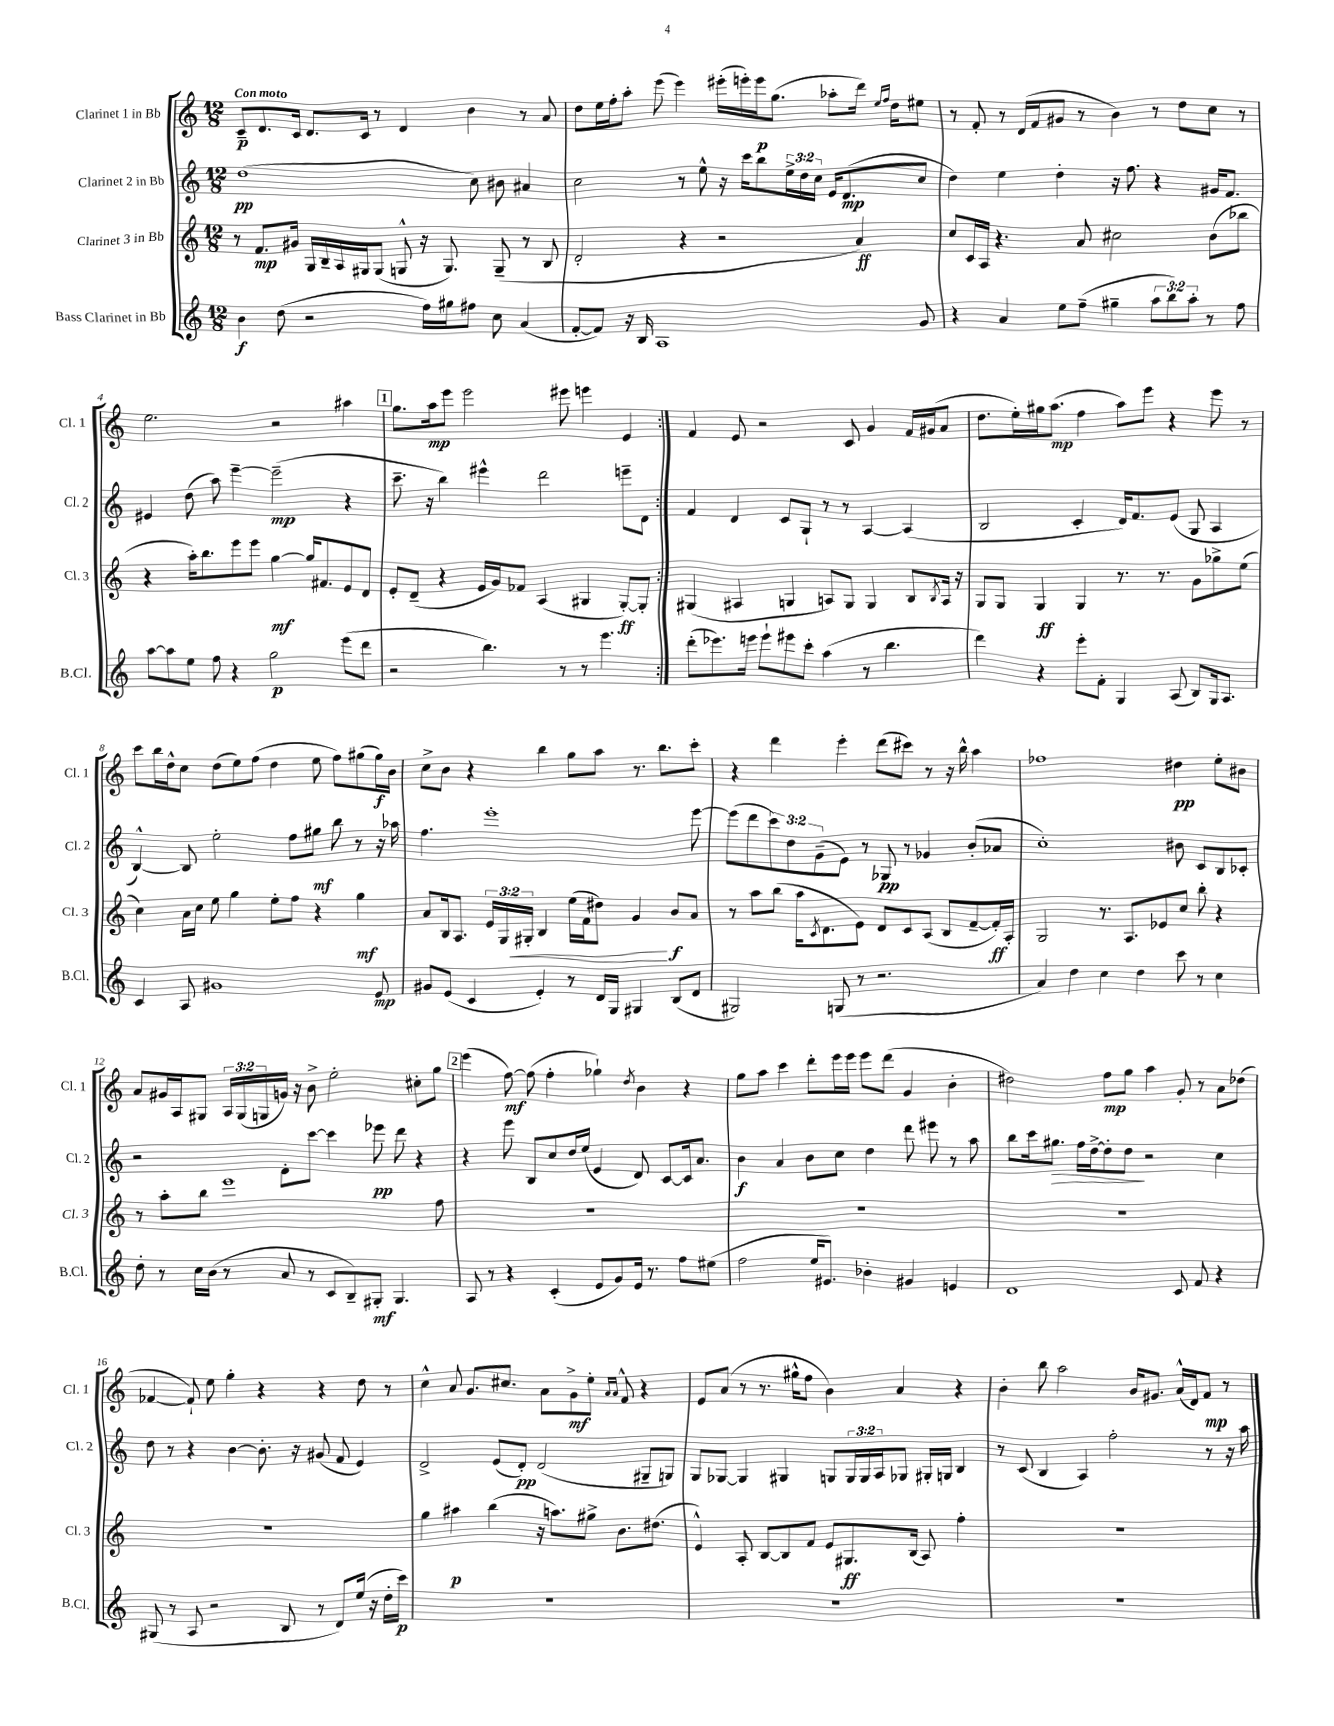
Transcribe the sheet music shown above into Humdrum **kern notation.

**kern	**dynam	**kern	**dynam	**kern	**dynam	**kern	**dynam
*part4	*part4	*part3	*part3	*part2	*part2	*part1	*part1
*staff4	*staff4	*staff3	*staff3	*staff2	*staff2	*staff1	*staff1
*I"Bass Clarinet in Bb	*	*I"Clarinet 3 in Bb	*	*I"Clarinet 2 in Bb	*	*I"Clarinet 1 in Bb	*
*I'B.Cl.	*	*I'Cl. 3	*	*I'Cl. 2	*	*I'Cl. 1	*
*clefG2	*	*clefG2	*	*clefG2	*	*clefG2	*
*k[]	*	*k[]	*	*k[]	*	*k[]	*
*M12/8	*	*M12/8	*	*M12/8	*	*M12/8	*
=1	=1	=1	=1	=1	=1	=1	=1
!	!	!	!	!	!	!LO:TX:a:B:t=Con moto	!
4b\	f	8r	.	(1dd	pp	8c~/L	p
.	.	8.f/L	mp	.	.	8.d/	.
(8dd\	.	.	.	.	.	.	.
.	.	16g#X/Jk	.	.	.	16c/Jk	.
2r	.	16G/LL	.	.	.	8.d/L	.
.	.	16B~/	.	.	.	.	.
.	.	16A/	.	.	.	.	.
.	.	16G#X/J	.	.	.	16c/Jk	.
.	.	(8G#/J	.	.	.	8r	.
.	.	8Gn^^/	.	.	.	4d/	.
16ff\LL)	.	16r	.	.	.	.	.
16gg#X\J	.	8.G/)	.	.	.	.	.
8ff#X\J	.	.	.	8cc\)	.	4b\	.
8cc\	.	(8G~/	.	8b#X\	.	.	.
(4a/	.	8r	.	4a#X/	.	8r	.
.	.	8B/	.	.	.	8a/	.
=2	=2	=2	=2	=2	=2	=2	=2
[8f'/L	.	2d'/	.	2cc\	.	8dd\L	.
8f/J])	.	.	.	.	.	16ee\L	.
.	.	.	.	.	.	16ff'\J	.
16r	.	.	.	.	.	8aa'\J	.
16B/	.	.	.	.	.	.	.
1A	.	.	.	.	.	(8eee\	.
.	.	4r	.	8r	.	4eee\)	.
.	.	.	.	8ee^^\	.	.	.
.	.	2r	.	16r	.	(16eee#X'\LL	.
.	.	.	.	16ccc\KL	.	16eeen'\)	.
.	.	.	.	8bb\	.	16eee\J	p
.	.	.	.	.	.	(8.gg\J	.
.	.	.	.	24ee^\L	.	.	.
.	.	.	.	24dd\	.	.	.
.	.	.	.	24cc\JJ	.	.	.
.	.	.	.	16e/KL	.	8aa-X'\L	.
.	.	.	.	(8.d/	mp	.	.
.	.	4a/)	ff	.	.	16ddd\Jk)	.
.	.	.	.	.	.	16qqee/LL	.
.	.	.	.	.	.	16qqff/JJ	.
.	.	.	.	.	.	16dd\KL	.
8g/	.	.	.	8cc/J	.	8ee#X\J	.
=3	=3	=3	=3	=3	=3	=3	=3
4r	.	8cc/L	.	4dd\)	.	8r	.
.	.	16c/L	.	.	.	8f'/	.
.	.	16A/JJ	.	.	.	.	.
4a/	.	4.r	.	4ee\	.	8r	.
.	.	.	.	.	.	(16d/LL	.
.	.	.	.	.	.	16f/J	.
8ee\L	.	.	.	4dd'\	.	8g#X/J	.
(8ff~\J	.	8a/	.	.	.	8r	.
4gg#X~\	.	2cc#X\	.	16r	.	4b\)	.
.	.	.	.	8.ff\	.	.	.
12aa\L	.	.	.	4r	.	8r	.
12bb\)	.	.	.	.	.	.	.
.	.	.	.	.	.	8dd\L	.
12aa'\J	.	.	.	.	.	.	.
8r	.	(8b\L	.	16g#X/KL	.	8cc\J	.
.	.	.	.	8.f/J	.	.	.
8ff\	.	8bb-X\J	.	.	.	8r	.
!!LO:LB:g=z
=4	=4	=4	=4	=4	=4	=4	=4
[8aa\L	.	4r	.	4e#X/	.	2.ee\	.
8aa\]	.	.	.	.	.	.	.
8ee\J	.	16aa'\KL)	.	(8dd\	.	.	.
.	.	8.bb\	.	.	.	.	.
8ff\	.	.	.	8aa\)	.	.	.
4r	.	8eee\	.	[4eee~\	.	.	.
.	.	8eee\J	.	.	.	.	.
2gg\	p	[4gg\	mf	(2eee~\]	mp	2r	.
.	.	16gg/KL]	.	.	.	.	.
.	.	8.f#X/	.	.	.	.	.
(8eee\L	.	8e/	.	4r	.	4aa#X\	.
8ddd\J	.	8d/J	.	.	.	.	.
!!LO:REH:place=s1:t=1
=5	=5	=5	=5	=5	=5	=5	=5
2r	.	8e'/L	.	8.ccc~\	.	8.gg\L	.
.	.	(8d~/J	.	.	.	.	.
.	.	.	.	16r	.	16aa\k	mp
.	.	4r	.	4bb\)	.	8eee\J	.
.	.	.	.	.	.	2eee\	.
4.bb\)	.	16e/LL	.	4eee#X^^\	.	.	.
.	.	16g/J)	.	.	.	.	.
.	.	8f-X/J	.	.	.	.	.
.	.	(4A/	.	2ddd\	.	.	.
8r	.	.	.	.	.	8eee#X\	.
8r	.	4G#X/	.	.	.	4eeen\	.
4.eee\	.	.	.	.	.	.	.
.	.	[8G#'/L)	ff	8eeen~\L	.	4e/	.
.	.	8G#'/J]	.	8d\J	.	.	.
=6:|!	=6:|!	=6:|!	=6:|!	=6:|!	=6:|!	=6:|!	=6:|!
(8ddd'\L	.	(4G#X/	.	4f/	.	4f/	.
8.eee-X\)	.	.	.	.	.	.	.
.	.	4A#X/	.	4d/	.	8e/	.
16eeen\Jk	.	.	.	.	.	.	.
8eee`\L	.	.	.	.	.	2r	.
8eee#X\	.	4Gn/	.	8c/L	.	.	.
8ccc'\J	.	.	.	8G`/J	.	.	.
(4aa\	.	8An/L)	.	8r	.	.	.
.	.	8G/J	.	8r	.	8c/	.
8r	.	4G/	.	[4A/	.	4g/	.
4.bb\	.	.	.	.	.	.	.
.	.	8B/L	.	(4A/]	.	16f/LL	.
.	.	.	.	.	.	(16g#X/J	.
.	.	8qB/	.	.	.	.	.
.	.	16A/Jk	.	.	.	8a/J	.
.	.	16r	.	.	.	.	.
=7	=7	=7	=7	=7	=7	=7	=7
4ddd\)	.	8G/L	.	2B/	.	8.dd\L	.
.	.	8G/J	.	.	.	.	.
.	.	.	.	.	.	16ee'\L)	.
4r	.	4G/	ff	.	.	16gg#X\J	.
.	.	.	.	.	.	(8.aa\J	mp
8eee'\L	.	4G/	.	4c'/	.	4ff\	.
8f'\J	.	.	.	.	.	.	.
4G/	.	8.r	.	16d/KL)	.	8aa\L)	.
.	.	.	.	8.f/	.	.	.
.	.	.	.	.	.	8eee\J	.
.	.	8.r	.	.	.	.	.
(8A/	.	.	.	(8e/J	.	4r	.
8B/L)	.	8g\L	.	8G/	.	.	.
16G/k	.	8gg-X^\	.	4A/	.	8eee\	.
8.A/J	.	.	.	.	.	.	.
.	.	(8ee\J	.	.	.	8r	.
!!LO:LB:g=z
=8	=8	=8	=8	=8	=8	=8	=8
4c/	.	4cc\)	.	[4B^^/)	.	8ccc\L	.
.	.	.	.	.	.	16bb\L	.
.	.	.	.	.	.	16dd^^\J	.
8A/	.	16a\LL	.	8B/]	.	8cc\J	.
.	.	16cc\JJ	.	.	.	.	.
1g#X	.	8ee\	.	2ee'\	.	(8dd\L	.
.	.	4gg\	.	.	.	8ee\)	.
.	.	.	.	.	.	(8ff\J	.
.	.	8ee'\L	.	.	.	4dd\	.
.	.	8ff\J	.	8ff\L	.	.	.
.	.	4r	.	8gg#X\J	mf	8ee\	.
.	.	.	.	8bb\	.	8ff\L)	.
.	.	4gg\	mf	8r	.	(8gg#X\	.
8e/	mp	.	.	16r	.	16gg#\L)	f
.	.	.	.	16aa-X\	.	16b\JJ	.
=9	=9	=9	=9	=9	=9	=9	=9
8g#X/L	.	8a/L	.	4.ff\	.	8cc^\L	.
(8e/J	.	16B/k	.	.	.	8b\J	.
.	.	8.A/J	.	.	.	.	.
4c/	.	.	.	.	.	4r	.
.	.	24e/LL	.	1eee'	.	.	.
.	.	24G/	.	.	.	.	.
!	!	!	!LO:HP:b	!	!	!	!
.	.	24G#X'/JJ	<	.	.	.	.
4e'/)	.	4B/	.	.	.	4bb\	.
8r	.	(16ee\LL	.	.	.	8gg\L	.
.	.	16f\J	.	.	.	.	.
16d/LL	.	8dd#X\J)	.	.	.	8aa\J	.
16G/JJ	.	.	.	.	.	.	.
4G#X/	.	4g/	.	.	.	8.r	.
.	.	.	.	.	.	8.bb\L	.
(8B/L	.	8b/L	[ f	.	.	.	.
8d/J	.	8a/J	.	[8eee\	.	8ccc'\J	.
=10	=10	=10	=10	=10	=10	=10	=10
2G#X/)	.	8r	.	(8eee\L]	.	4r	.
.	.	8aa\L	.	8ddd\	.	.	.
.	.	(8bb\J	.	12ccc\)	.	4ddd\	.
.	.	.	.	12dd\	.	.	.
.	.	16aa\KL	.	.	.	.	.
.	.	.	.	(12g~\	.	.	.
.	.	8qc/	.	.	.	.	.
.	.	8.d\	.	.	.	.	.
(8Gn/	.	.	.	8e\J)	.	4eee'\	.
8r	.	8e\J)	.	8r	.	.	.
2.r	.	8d/L	.	8G-X/	pp	(8ddd\L	.
.	.	8c/	.	8r	.	8ccc#X\J)	.
.	.	(8A/J	.	4g-X/	.	8r	.
.	.	8B/L	.	.	.	16r	.
.	.	.	.	.	.	16bb^^\	.
.	.	[8f~/	.	(8b'/L	.	4aa\	.
.	.	16f'/L])	ff	8a-X/J	.	.	.
.	.	16A'/JJ	.	.	.	.	.
=11	=11	=11	=11	=11	=11	=11	=11
4a/)	.	2G/	.	1cc')	.	1ff-X	.
4dd\	.	.	.	.	.	.	.
4cc\	.	8.r	.	.	.	.	.
.	.	8.A/L	.	.	.	.	.
4dd\	.	.	.	.	.	.	.
.	.	8e-X/	.	.	.	.	.
8ccc\	.	8cc/J	.	8b#X\	.	4dd#X\	pp
8r	.	8bb'\	.	8c/L	.	.	.
4cc\	.	4r	.	8B/	.	8ee'\L	.
.	.	.	.	8c-X'/J	.	8b#X\J	.
!!LO:LB:g=z
=12	=12	=12	=12	=12	=12	=12	=12
8dd'\	.	8r	.	2r	.	8a/L	.
8r	.	8aa'\L	.	.	.	16g#X/L	.
.	.	.	.	.	.	16A/J	.
16cc\LL	.	8bb\J	.	.	.	8G#X/J	.
(16b\JJ	.	.	.	.	.	.	.
8r	.	1eee	.	.	.	24A/LL	.
.	.	.	.	.	.	(24G#/	.
.	.	.	.	.	.	24Gn/	.
8a/	.	.	.	8d'\L	.	16gn/JJ)	.
.	.	.	.	.	.	16r	.
8r	.	.	.	[8ccc\J	.	8b^\	.
8c/L	.	.	.	4ccc\]	.	2ee'\	.
8B~/)	.	.	.	.	.	.	.
8G#X'/J	mf	.	.	8eee-X\	pp	.	.
4.G#/	.	.	.	8ddd\	.	.	.
.	.	.	.	4r	.	8cc#X'\L	.
.	.	8ff\	.	.	.	8gg\J	.
!!LO:REH:place=s1:t=2
=13	=13	=13	=13	=13	=13	=13	=13
8A/	.	1.r	.	4r	.	(4eee\	.
8r	.	.	.	.	.	.	.
4r	.	.	.	8eee\	.	[8ff\)	mf
.	.	.	.	8B/L	.	(8ff\]	.
(4c'/	.	.	.	8cc/	.	4ff'\	.
.	.	.	.	16dd/L	.	.	.
.	.	.	.	(16ee/JJ	.	.	.
8e/L	.	.	.	4e/	.	4gg-X`\)	.
8g/)	.	.	.	.	.	.	.
.	.	.	.	.	.	8qdd/	.
16e/Jk	.	.	.	8d/)	.	4b\	.
8.r	.	.	.	.	.	.	.
.	.	.	.	[8c/L	.	.	.
8ff\L	.	.	.	16c/k]	.	4r	.
.	.	.	.	8.a/J	.	.	.
(8ee#X\J	.	.	.	.	.	.	.
=14	=14	=14	=14	=14	=14	=14	=14
2ff\	.	1.r	.	4b\	f	8gg\L	.
.	.	.	.	.	.	8aa\J	.
.	.	.	.	4a/	.	4ccc\	.
16ee/KL	.	.	.	8b\L	.	8ddd'\L	.
8.e#X/J)	.	.	.	.	.	.	.
.	.	.	.	8cc\J	.	16eee\L	.
.	.	.	.	.	.	16eee\JJ	.
4b-X'\	.	.	.	4dd\	.	8eee\L	.
.	.	.	.	.	.	(8ddd\J	.
4g#X/	.	.	.	8ddd\	.	4g/	.
.	.	.	.	8eee#X\	.	.	.
4en/	.	.	.	8r	.	4b'\	.
.	.	.	.	8aa\	.	.	.
=15	=15	=15	=15	=15	=15	=15	=15
1d	.	1.r	.	8bb\L	.	2dd#X\)	.
.	.	.	.	16ccc\k	.	.	.
!	!	!	!	!	!LO:HP:b	!	!
.	.	.	.	8.gg#X\J	>	.	.
.	.	.	.	16ff\LL	.	.	.
.	.	.	.	[16dd^\J	.	.	.
.	.	.	.	8dd'\]	.	8ff\L	mp
.	.	.	.	8dd\J	.	8gg\J	.
.	.	.	.	2r	]	4aa\	.
8c/	.	.	.	.	.	8g'/	.
8f/	.	.	.	.	.	8r	.
4r	.	.	.	4cc\	.	8a\L	.
.	.	.	.	.	.	(8dd-X\J	.
!!LO:LB:g=z
=16	=16	=16	=16	=16	=16	=16	=16
(8G#X/	.	1.r	.	8dd\	.	[4f-X/	.
8r	.	.	.	8r	.	.	.
8A/	.	.	.	4r	.	8f-`/])	.
2r	.	.	.	.	.	8ee\	.
.	.	.	.	[4b\	.	4gg'\	.
.	.	.	.	8.b'\]	.	4r	.
8B/	.	.	.	.	.	.	.
.	.	.	.	16r	.	.	.
8r	.	.	.	(8g#X/	.	4r	.
8d/L)	.	.	.	8f/	.	.	.
(16ee/Jk	.	.	.	4e/)	.	8dd\	.
16r	.	.	.	.	.	.	.
16dd'\LL	.	.	.	.	.	8r	.
16ccc\JJ)	p	.	.	.	.	.	.
=17	=17	=17	=17	=17	=17	=17	=17
1.r	.	4gg\	.	2d^/	.	4cc^^\	.
.	.	4aa#X\	p	.	.	8a/	.
.	.	.	.	.	.	8.g/L	.
.	.	(4bb\	.	(8e/L	.	.	.
.	.	.	.	.	.	8.cc#X/J	.
.	.	.	.	8d'/J)	pp	.	.
.	.	16r	.	(2d/	.	8a\L	.
.	.	8.aan\L)	.	.	.	.	.
.	.	.	.	.	.	8g^\	mf
.	.	8gg#X^\J	.	.	.	8ee'\J	.
.	.	.	.	.	.	16qqa/LL	.
.	.	.	.	.	.	16qqa/JJ	.
.	.	8.b\L	.	.	.	8f^^/	.
.	.	.	.	8G#X~/L	.	4r	.
.	.	(8.dd#X\J	.	.	.	.	.
.	.	.	.	8Gn/J)	.	.	.
=18	=18	=18	=18	=18	=18	=18	=18
1.r	.	4e^^/)	.	8G/L	.	8e/L	.
.	.	.	.	[8G-X/J	.	(8a/J	.
.	.	8A'/	.	4G-/]	.	8r	.
.	.	[8B/L	.	.	.	8.r	.
.	.	8B/]	.	4G#X/	.	.	.
.	.	.	.	.	.	16gg#X^^\KL	.
.	.	8f/J	.	.	.	8ff\J	.
.	.	8e/L	.	8Gn/L	.	4b\)	.
.	.	8.G#X/	ff	24G/L	.	.	.
.	.	.	.	24G/	.	.	.
.	.	.	.	24A/J	.	.	.
.	.	.	.	8G-X/J	.	4a/	.
.	.	(16B/Jk	.	.	.	.	.
.	.	8A/)	.	16G#X'/LL	.	.	.
.	.	.	.	16Gn/JJ	.	.	.
.	.	4ff'\	.	4B/	.	4r	.
=19	=19	=19	=19	=19	=19	=19	=19
1.r	.	1.r	.	8r	.	4b'\	.
.	.	.	.	(8c/	.	.	.
.	.	.	.	4B/	.	8bb\	.
.	.	.	.	.	.	2aa\	.
.	.	.	.	4A/)	.	.	.
.	.	.	.	2ff'\	.	.	.
.	.	.	.	.	.	16b/KL	.
.	.	.	.	.	.	8.g#X/J	.
.	.	.	.	.	.	(16a^^/LL	.
.	.	.	.	.	.	16d/J)	.
.	.	.	.	8r	.	8f/J	mp
.	.	.	.	16r	.	8r	.
.	.	.	.	16aa\	.	.	.
==	==	==	==	==	==	==	==
*-	*-	*-	*-	*-	*-	*-	*-
